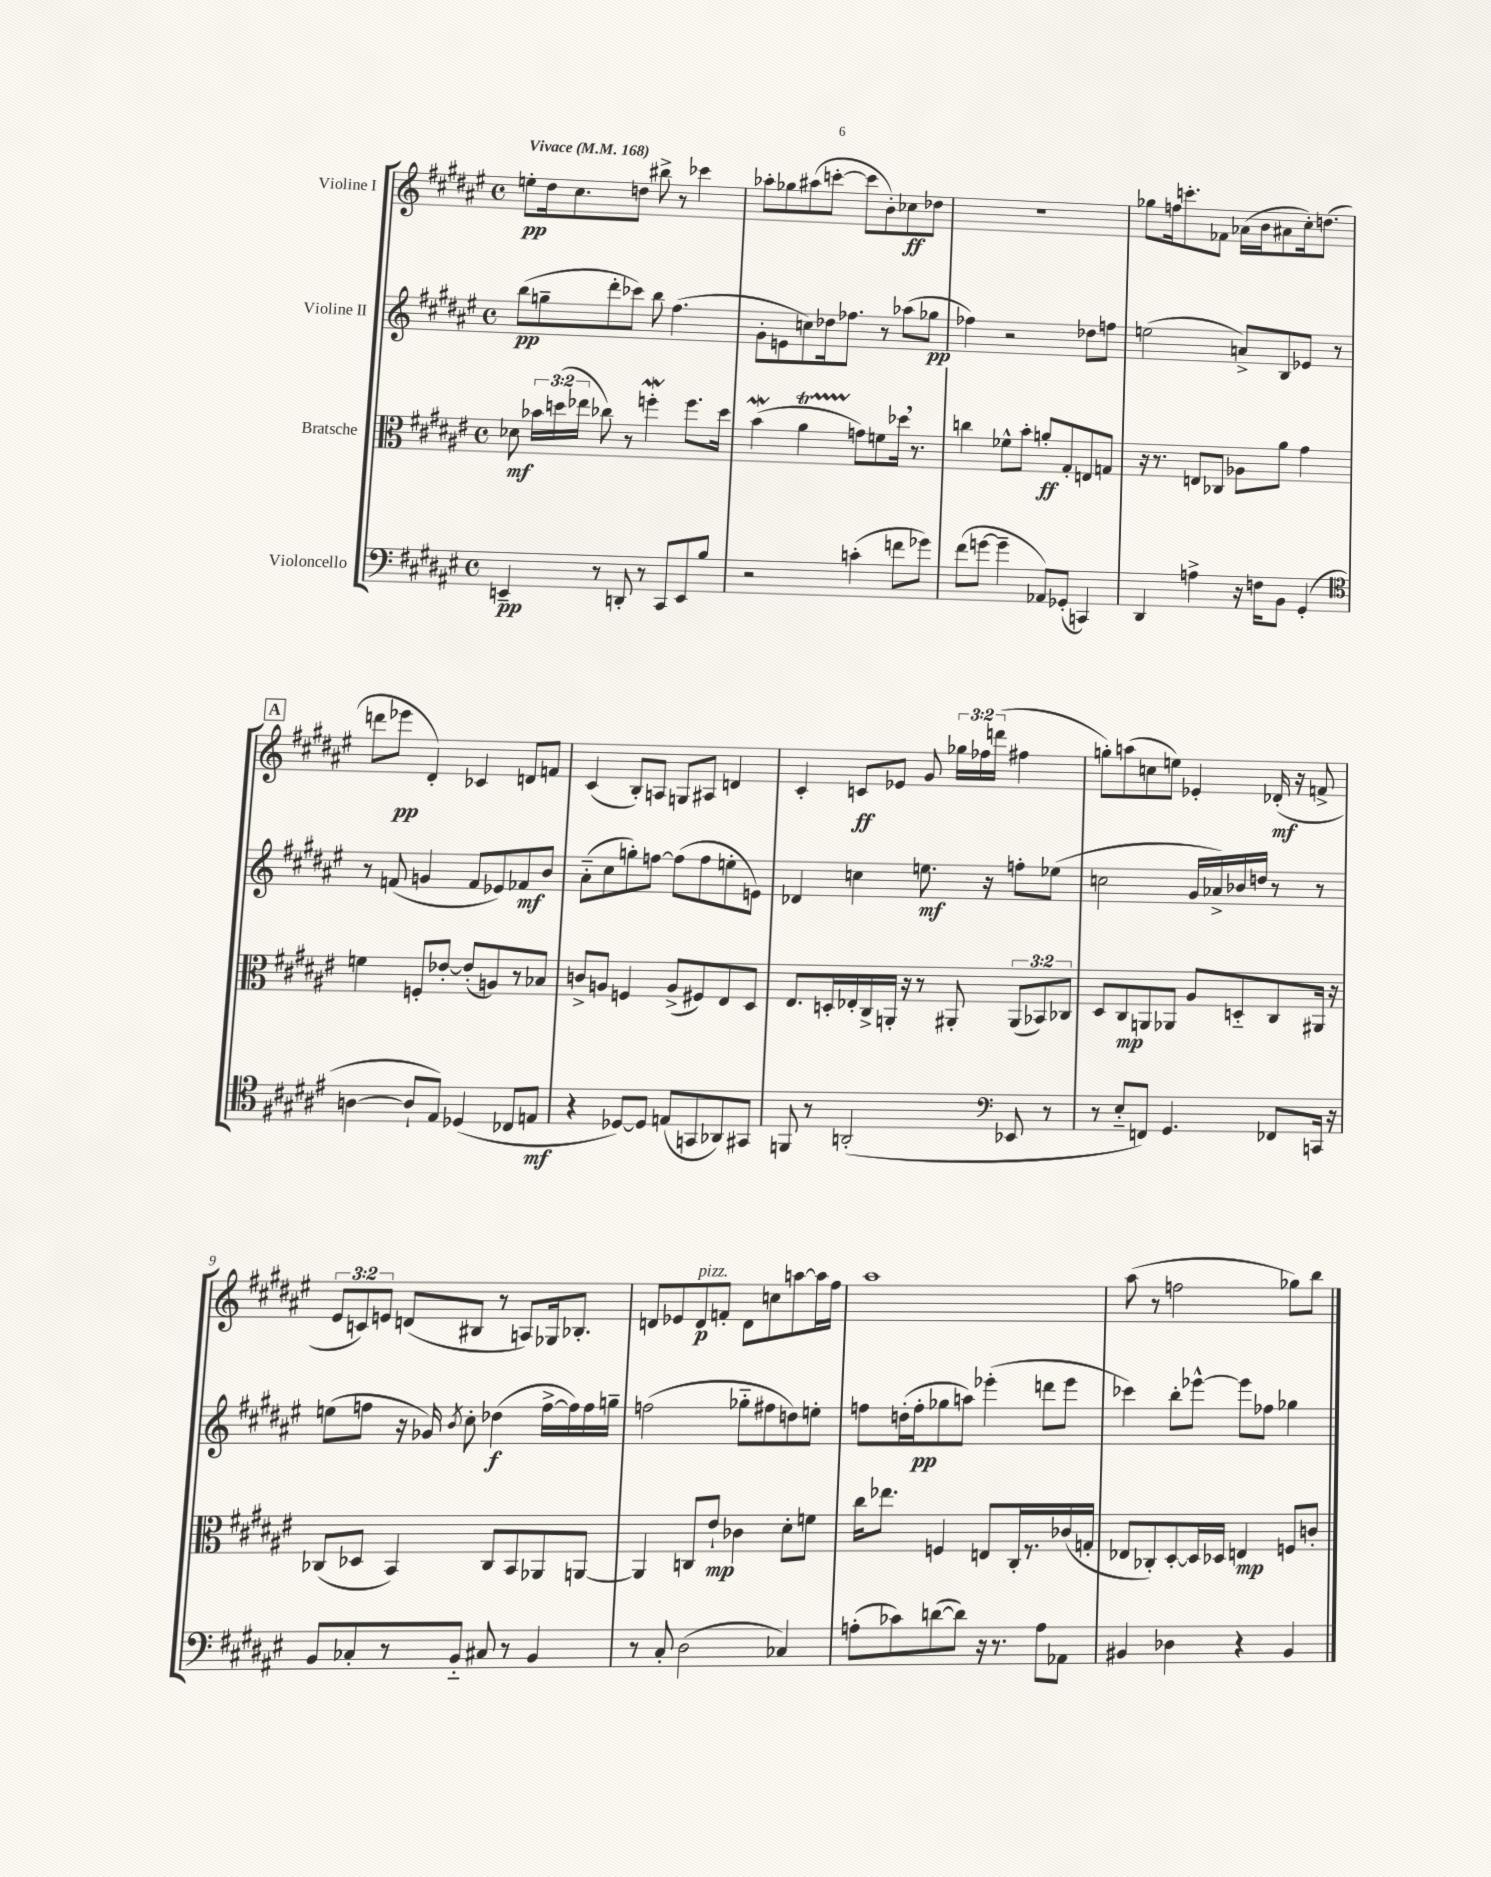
<<
\new StaffGroup <<
\new Staff = "s0" \with { instrumentName = "Violine I" } {
    \clef treble \key fis \major \defaultTimeSignature \time 4/4 \override Staff.TupletNumber.text = #tuplet-number::calc-fraction-text \tempo "Vivace" 4 = 168
    \autoBeamOff e''8[-.\pp dis''16 cis''8. d''8] bis''8-> r8 ces'''4 |
    aes''8[-. ges''8 ais''8( c'''8]~-. c'''8[ b'8-.) ces''8\ff des''8] |
    R1 |
    ges''8[ f''16 c'''8.-. fes'8] aes'16[( b'16 ais'8 cis''16-.) d''8.]( |
    \mark \markup { \box "A" } d'''8[ ees'''8]\pp dis'4-.) ces'4 d'8[ f'8] |
    cis'4( b8[-.) a8] g8[ ais8] d'4 |
    cis'4-. c'8[\ff ees'8] gis'8 \tuplet 3/2 { ges''16[ fes''16 d'''16]( } fis''4 |
    g''8[-.) a''8( c''8 e''8]) ees'4-. des'16-.\mf( r16 f'8-> |
    \tuplet 3/2 { eis'8[ c'8) e'8] } d'8[( bis8] r8 a8[) ges16 bes8.]-. |
    d'8[ ees'8 d'8\p^\markup { \italic "pizz." } f'8]-. d'8[ c''8 a''8~ a''16 fis''16] |
    ais''1 |
    ais''8( r8 f''2 ges''8[) b''8] \bar "|." |
}
\new Staff = "s1" \with { instrumentName = "Violine II" } {
    \clef treble \key fis \major \defaultTimeSignature \time 4/4
    \autoBeamOff b''8[\pp( g''8-- dis'''8-. ces'''8]) b''8 fis''4.( |
    gis'8[-. e'8 c''8) des''16 fes''8.] r8 aes''8[( ges''8]\pp |
    fes''4) r2 des''8[ f''8] |
    e''2( a'8[->) b8 ees'8] r8 |
    \mark \markup { \box "A" } r8 f'8( g'4 f'8[ ees'8) fes'8\mf b'8] |
    ais'8[-_( cis''8 g''8-.) f''8]~ f''8[( f''8 e''8-. e'8]) |
    des'4 c''4 e''8.\mf r16 f''8[-. ees''8]( |
    c''2 gis'16[ aes'16->) bes'16 d''16] r8 r8 |
    e''8[( f''8] r16 ges'16) \acciaccatura { b'8 } cis''8-. des''4\f( f''16[~-> f''16) f''16 g''16]-- |
    f''2( ges''8[-_ fis''8 d''8) e''8]-. |
    f''8[ d''16-.( f''16-.\pp ges''8 a''8]) ees'''4-.( d'''8[ ees'''8] |
    ces'''4) b''8[-. ees'''8]~-^ ees'''8[ fes''8] ges''4 \bar "|." |
}
\new Staff = "s2" \with { instrumentName = "Bratsche" } {
    \clef alto \key fis \major \defaultTimeSignature \time 4/4 \override Staff.TupletNumber.text = #tuplet-number::calc-fraction-text
    \autoBeamOff des'8\mf \tuplet 3/2 { bes'16[ d''16( ees''16] } ces''8) r8 f''4-.\mordent f''8.[ d''16] |
    b'4\mordent( ais'4\startTrillSpan g'8[\stopTrillSpan) f'8 des''16] \breathe r8. |
    c''4 fes'8[-^ b'8]-. a'8[-.\ff gis8-. e8 g8] |
    r16 r8. e8[ ces8] aes8[ ais'8] gis'4 |
    \mark \markup { \box "A" } f'4 f8[-. ees'8]~-. ees'8[-.( a8) r8 bes8] |
    c'8[-> a8] f4 a8[->( fis8) eis8 dis8] |
    eis8.[ d16-. ees16-. cis16-> a,16]-. r16 r8 ais,8-. \tuplet 3/2 { ais,8[( bes,8) ces8] } |
    dis8[ cis8\mp a,8 aes,8] ais8[ d8-_ cis8 ais,16] r16 |
    ces8[( des8] b,4) ces8[ b,8 aes,8 a,8]~ |
    a,4 c8[ eis'8]-!\mp ces'4 dis'8[-. f'8] |
    cis''16[ ees''8.] f4 e8[ cis16-. r8. ces'16( g16]-. |
    ees8[ ces8-.) dis8~-. dis16 des16] e4\mp f8[ c'8]-. \bar "|." |
}
\new Staff = "s3" \with { instrumentName = "Violoncello" } {
    \clef bass \key fis \major \defaultTimeSignature \time 4/4
    \autoBeamOff e,4--\pp r8 d,8-. r8 cis,8[ e,8 b8] |
    r2 c'4-.( f'8[ ges'8]) |
    fis'8[( g'8]~ g'4-- aes,8[) ges,8]-.( c,4) |
    dis,4 a4-> r16 f16[ b,8] gis,4-.( |
    \mark \markup { \box "A" } \clef tenor a4~ a8[-! eis8]) des4( ces8[ e8]\mf |
    r4 des8[~) des8] e8[( g,8 aes,8) gis,8] |
    f,8 r8 a,2-.( \clef bass ees,8 r8 |
    r8 eis8[-_ f,8]) gis,4. fes,8[ c,16] r16 |
    b,8[ ces8-. r8 b,8]-_ cis8 r8 b,4 |
    r8 cis8-. dis2( ces4) |
    a8[-.( ces'8) d'8~( d'8]) r16 r8. a8[ aes,8] |
    bis,4 des4 r4 bis,4 \bar "|." |
}
>>
>>
